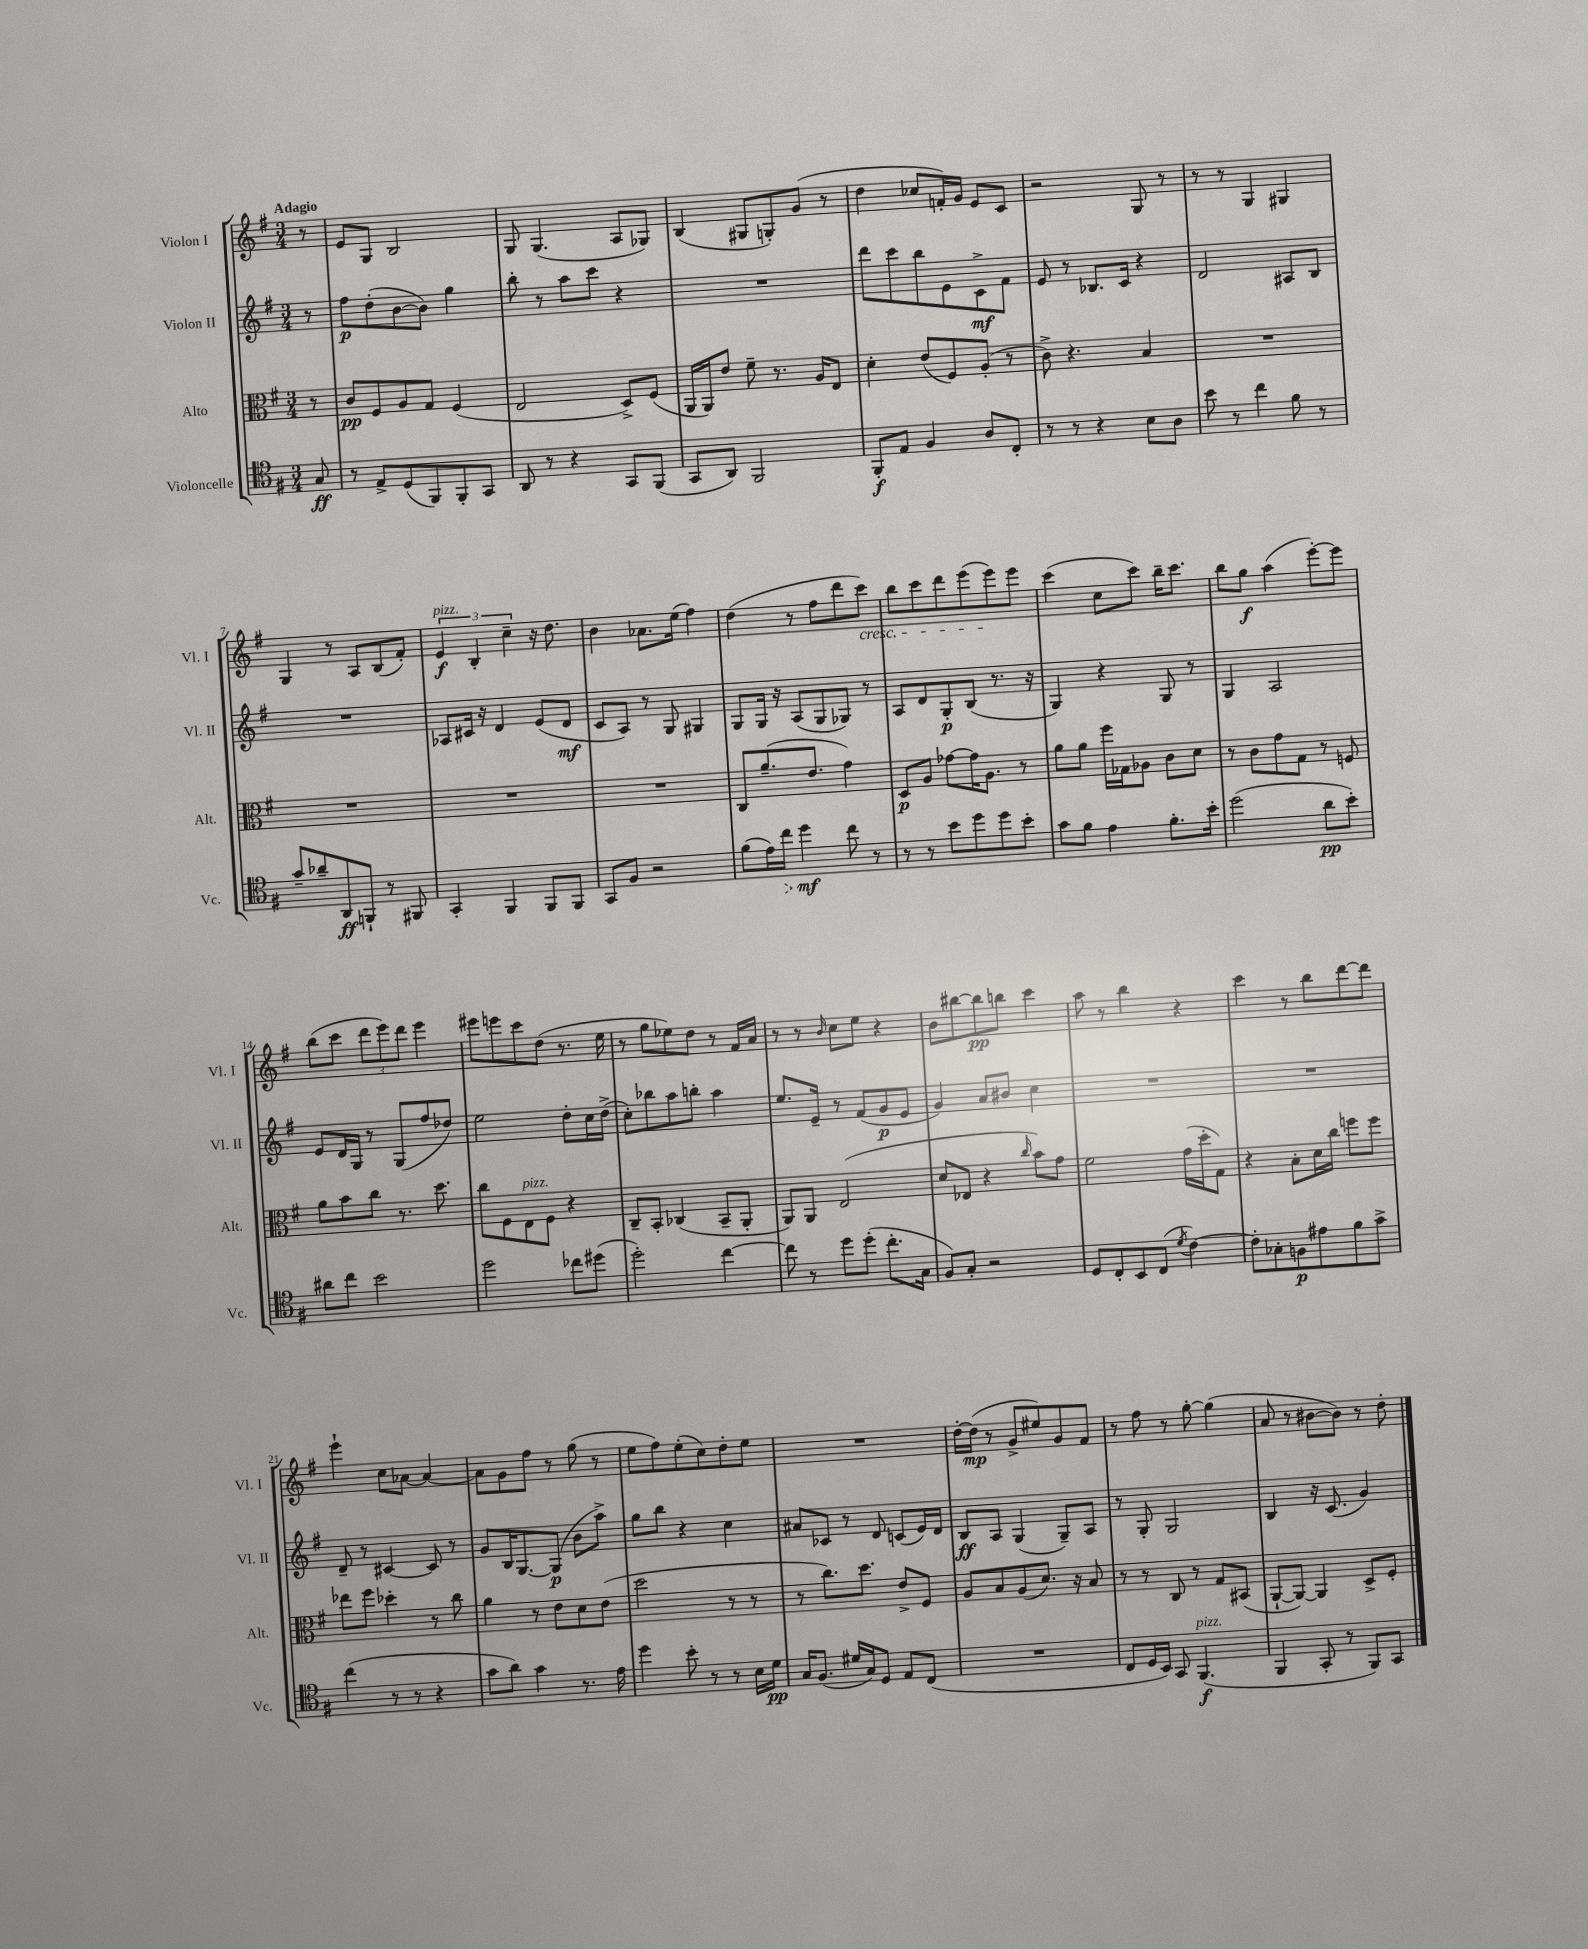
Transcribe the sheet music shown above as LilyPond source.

<<
\new StaffGroup <<
\new Staff = "s0" \with { instrumentName = "Violon I" shortInstrumentName = "Vl. I" } {
    \clef treble \key g \major \numericTimeSignature \time 3/4 \partial 8 \tempo "Adagio"
    r8 |
    e'8 g8 b2 |
    g8 g4.( a8 ges8) |
    b4( gis8 g8-.) g'8( r8 |
    d''4 ces''8 f'16-.) g'16 e'8 c'8 |
    r2 g8 r8 |
    r8 r8 g4 gis4 |
    g4 r8 a8 b8( fis'8-.) |
    \tuplet 3/2 { e'4\f^\markup { \italic "pizz." } b4-. c''4-- } r16 d''8. |
    b'4 aes'8. e''16( fis''4) |
    d''4( r8 fis''8 d'''8 c'''8\cresc) |
    b''8 c'''8 d'''8 e'''8( e'''8\!) e'''8 |
    c'''4( c''8 c'''8) b''16-- c'''8. |
    b''8 g''8\f a''4( e'''8~-.) e'''8 |
    b''8( c'''8 \tuplet 3/2 { d'''8 e'''8) d'''8 } e'''4 |
    eis'''8 e'''8 c'''8 d''8( r8. e''16 |
    r8 g''8 ees''8) d''8 r8 fis'16 a'16 |
    r8 r8 \grace { b'16 } c''8 e''8 r4 |
    b'8 bis''8~ bis''8\pp b''8 c'''4 |
    a''8 r8 b''4 r4 |
    c'''4 r8 b''8 d'''8~ d'''8 |
    e'''4-! c''8 aes'8~ aes'4~ |
    aes'8 g'8 fis''8 r8 g''8( r8 |
    e''8 fis''8) e''8-.( c''8) d''8-. e''8 |
    R2. |
    d''16~-. d''16\mp( r8 g'8-> eis''8) g'8 fis'8 |
    r8 fis''8 r8 g''8~-. g''4( |
    a'8 r8 bis'8~ bis'8) r8 d''8-. \bar "|." |
}
\new Staff = "s1" \with { instrumentName = "Violon II" shortInstrumentName = "Vl. II" } {
    \clef treble \key g \major \numericTimeSignature \time 3/4 \partial 8
    r8 |
    fis''8\p d''8-.( b'8~ b'8) g''4 |
    b''8-. r8 a''8 c'''8 r4 |
    R2. |
    d'''8 c'''8 b''8 e'8 c'8->\mf fis'8 |
    e'8 r8 bes8. c'16 r4 |
    d'2 ais8 b8 |
    R2. |
    aes8 cis'16 r16 d'4 e'8( d'8\mf |
    c'8 a8) r8 g8 gis4 |
    g8 g16 r16 a8( g8 ges8) r8 |
    a8 d'8 g8-.\p b8( r8. r16 |
    g4) r4 g8 r8 |
    g4 a2 |
    e'8 d'16 g16 r8 g8( fis''8 des''8) |
    e''2 d''8-. c''16 d''16->( |
    c''8-.) bes''8 a''8 b''8-. a''4 |
    e''8. e'16-- r8 fis'8( g'8\p e'8 |
    g'4) a'8 bis'8 c''4 |
    R2. |
    R2. |
    d'8-- r8 cis'4~ cis'8 r8 |
    g'8 b16 g8.~ g8\p( b'8 a''8->) |
    g''8 b''8 r4 c''4 |
    ais'8 ces'8 r8 d'8 c'8( e'16) d'16 |
    b8\ff a8 g4( g8--) a8 |
    r8 g8-. g2 |
    b4 r16 c'8.( g'4) \bar "|." |
}
\new Staff = "s2" \with { instrumentName = "Alto" shortInstrumentName = "Alt." } {
    \clef alto \key g \major \numericTimeSignature \time 3/4 \partial 8
    r8 |
    c'8\pp fis8 a8 g8 fis4( |
    e2 d8->) fis8( |
    a,16 a,16) e'8 fis'8-- r8. a16 e8 |
    d'4-. e'8( fis8) a8-.( r8 |
    c'8->) r4. b4 |
    R2. |
    R2. |
    R2. |
    R2. |
    c8 a'8.--( e'8. g'4) |
    d8\p a8 ges'8~ ges'16 a8. r8 |
    a'8 a'8 fis''16 ges16 aes8 c'8 d'8 |
    r8 c'8 g'8 g8 r8 f8 |
    a'8 b'8 c''8 r8. d''8. |
    c''8 fis8 e8^\markup { \italic "pizz." } fis8 r4 |
    c8-- b,8-. ces4( b,8-- a,8-. |
    a,8) a,8 e2( |
    d'8 ees8 r4 \grace { c''16 } b'8) g'8 |
    fis'2 g'16( d''16-. g8) |
    r4 b8-. d'16 c''16 f''8 f''8 |
    ees''8 fis''8 des''4-. r8 c''8 |
    a'4 r8 e'8 d'8 e'8( |
    d''2 r8 r8 |
    r8 c''8.) d''8. e'8-> fis8 |
    a8 b8 a8( d'8.) r16 b8 |
    r8 r8 c8 r8 g8 bis,8( |
    a,8~-! a,8~) a,4 d8-> fis8-. \bar "|." |
}
\new Staff = "s3" \with { instrumentName = "Violoncelle" shortInstrumentName = "Vc." } {
    \clef tenor \key g \major \numericTimeSignature \time 3/4 \partial 8
    g8\ff |
    r8 e8-> d8( fis,8) fis,8-. g,8 |
    a,8 r8 r4 g,8 fis,8( |
    g,8 a,8) fis,2 |
    fis,8-.\f e8 fis4 a8 c8-. |
    r8 r8 r4 b8 a8 |
    b'8 r8 c''4 fis'8 r8 |
    g'8-- aes'8-- a,8\ff f,8-! r8 fis,8 |
    g,4-. fis,4 fis,8 fis,8 |
    g,8 fis8 r2 |
    fis'8( e'16) \once \override Hairpin.style = #'dashed-line c''16\> d''4\mf\! c''8 r8 |
    r8 r8 b'8 d''8 d''8 b'8-. |
    g'8 fis'8 e'4 fis'8.-. b'16-. |
    d''2( a'8\pp b'8-.) |
    ais'8 c''8 b'2 |
    d''2 ces''8 dis''8( |
    d''2-.) c''4~ |
    c''8 r8 d''8 d''8-.( c''8.-. g16 |
    fis8) g8-. r2 |
    d8 c8-. b,8 c8( \acciaccatura { d'8 } c'4~) |
    c'8-. ges8-. f8\p eis'8 fis'8 g'8-> |
    c''4( r8 r8 r4 |
    g'8 a'8) g'4 r8. e'16 |
    d''4 b'8-. r8 r8 b16 d'16\pp |
    g16 fis8.( dis'16 g16) d8 e8 c8( |
    R2. |
    c8 d16 b,16) g,8 fis,4.\f^\markup { \italic "pizz." }( |
    fis,4 g,8-. r8 fis,8) g,8 \bar "|." |
}
>>
>>
